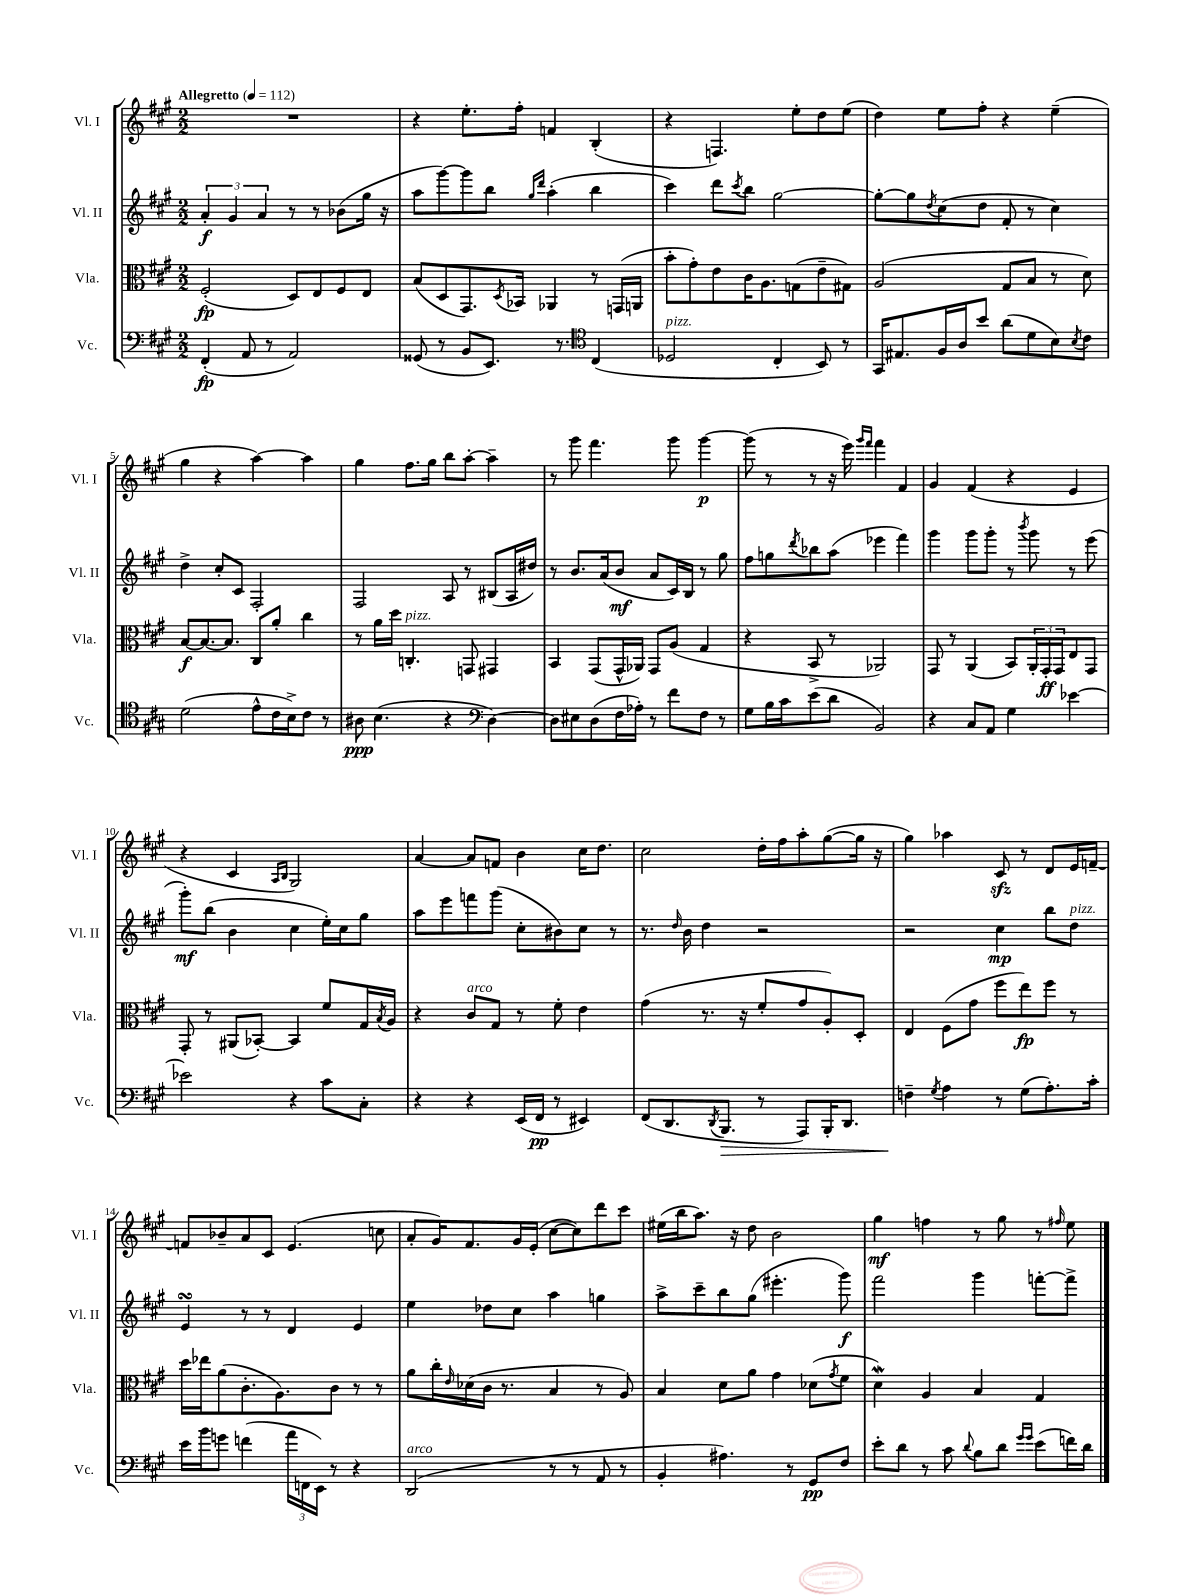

**kern	**dynam	**kern	**dynam	**kern	**dynam	**kern	**dynam
*part4	*part4	*part3	*part3	*part2	*part2	*part1	*part1
*staff4	*staff4	*staff3	*staff3	*staff2	*staff2	*staff1	*staff1
*I"Vc.	*	*I"Vla.	*	*I"Vl. II	*	*I"Vl. I	*
*I'Vc.	*	*I'Vla.	*	*I'Vl. II	*	*I'Vl. I	*
*clefF4	*	*clefC3	*	*clefG2	*	*clefG2	*
*k[f#c#g#]	*	*k[f#c#g#]	*	*k[f#c#g#]	*	*k[f#c#g#]	*
*M2/2	*	*M2/2	*	*M2/2	*	*M2/2	*
*MM112	*	*MM112	*	*MM112	*	*MM112	*
=1	=1	=1	=1	=1	=1	=1	=1
!	!	!	!	!	!	!LO:TX:a:B:t=Allegretto	!
(4FF#'/	fp	(2F#'/	fp	6a'/	f	1r	.
.	.	.	.	6g#/	.	.	.
8AA/	.	.	.	.	.	.	.
.	.	.	.	6a/	.	.	.
8r	.	.	.	.	.	.	.
2AA/)	.	8D/L)	.	8r	.	.	.
.	.	8E/	.	8r	.	.	.
.	.	8F#/	.	(8b-X\L	.	.	.
.	.	8E/J	.	16gg#\Jk	.	.	.
.	.	.	.	16r	.	.	.
=2	=2	=2	=2	=2	=2	=2	=2
(8GG##X/	.	(8B/L	.	8aa\L	.	4r	.
8r	.	8D/	.	[8ggg#\)	.	.	.
8BB/L	.	8.GG#/)	.	8ggg#\]	.	8.ee'\L	.
8.EE/J)	.	.	.	8bb\J	.	.	.
.	.	8qD/	.	.	.	.	.
.	.	16BB-X/Jk	.	.	.	16ff#'\Jk	.
.	.	.	.	16qqgg#/LL	.	.	.
.	.	.	.	16qqddd/JJ	.	.	.
.	.	4AA-X/	.	(4aa'\	.	4fn/	.
8.r	.	.	.	.	.	.	.
*clefC4	*	*	*	*	*	*	*
(4C#/	.	8r	.	4bb\	.	(4B'/	.
.	.	(16GGn/LL	.	.	.	.	.
.	.	16AAn/JJ	.	.	.	.	.
=3	=3	=3	=3	=3	=3	=3	=3
!LO:TX:a:i:t=pizz.	!	!	!	!	!	!	!
2D-X/	.	8b'\L	.	4ccc#\)	.	4r	.
.	.	8g#'\)	.	.	.	.	.
.	.	8e\	.	8ddd\L	.	4.Fn/)	.
.	.	.	.	8qccc#/	.	.	.
.	.	16c#\K	.	8bb\J	.	.	.
.	.	8.A\	.	.	.	.	.
4C#'/	.	.	.	[2gg#\	.	.	.
.	.	(8Gn\	.	.	.	8ee'\L	.
8BB/)	.	8e~\	.	.	.	8dd\	.
8r	.	8G#X\J)	.	.	.	(8ee\J	.
=4	=4	=4	=4	=4	=4	=4	=4
16GG#/KL	.	(2A/	.	8gg#'\L_	.	4dd\)	.
8.E#X/	.	.	.	.	.	.	.
.	.	.	.	8gg#\]	.	.	.
.	.	.	.	8qdd/	.	.	.
16F#/L	.	.	.	(8cc#\	.	8ee\L	.
16A/J	.	.	.	.	.	.	.
8b/J	.	.	.	8dd\J	.	8ff#'\J	.
(8a\L	.	8G#/L	.	8f#'/	.	4r	.
8d\	.	8B/J	.	8r	.	.	.
8B\)	.	8r	.	4cc#\)	.	(4ee~\	.
8qB/	.	.	.	.	.	.	.
8c#\J	.	8d\)	.	.	.	.	.
!!LO:LB:g=z
=5	=5	=5	=5	=5	=5	=5	=5
(2d\	.	[8B/L	f	4dd^\	.	4gg#\	.
.	.	8.B/_	.	.	.	.	.
.	.	.	.	8cc#'/L	.	4r	.
.	.	8.B/J]	.	.	.	.	.
.	.	.	.	8c#/J	.	.	.
8e^^\L	.	8C#/L	.	2F#'/	.	[4aa\)	.
16c#\L	.	8a'/J	.	.	.	.	.
16B^\J)	.	.	.	.	.	.	.
8c#\J	.	4cc#\	.	.	.	4aa\]	.
8r	.	.	.	.	.	.	.
=6	=6	=6	=6	=6	=6	=6	=6
8A#X\	ppp	8r	.	2F#/	.	4gg#\	.
(4.B\	.	16a\LL	.	.	.	.	.
.	.	16dd\JJ	.	.	.	.	.
!	!	!LO:TX:a:i:t=pizz.	!	!	!	!	!
.	.	4.Cn'/	.	.	.	8.ff#\L	.
.	.	.	.	.	.	16gg#\Jk	.
4r	.	.	.	8A/	.	8bb\L	.
.	.	8GGn/	.	8r	.	[8aa'\J	.
*clefF4	*	*	*	*	*	*	*
[4D\)	.	4GG#X/	.	(8B#X/L	.	4aa~\]	.
.	.	.	.	16A/L	.	.	.
.	.	.	.	16dd#X/JJ)	.	.	.
=7	=7	=7	=7	=7	=7	=7	=7
8D\L]	.	4BB/	.	8r	.	8r	.
8E#X\	.	.	.	8.b/L	.	8ggg#\	.
(8D\	.	(8GG#/L	.	.	.	4.fff#\	.
.	.	.	.	(16a/k	.	.	.
16F#\L	.	16GG#^^/L	.	8b/J	mf	.	.
16A-X'\JJ)	.	16AA-X/JJ)	.	.	.	.	.
8r	.	8GG#/L	.	8a/L	.	.	.
8f#\L	.	(8A/J	.	16c#/L)	.	8ggg#\	.
.	.	.	.	16B/JJ	.	.	.
8F#\J	.	4G#/	.	8r	.	[4ggg#\	p
8r	.	.	.	8gg#\	.	.	.
=8	=8	=8	=8	=8	=8	=8	=8
8G#\L	.	4r	.	8ff#\L	.	(8ggg#\]	.
16B\L	.	.	.	8ggn\	.	8r	.
16c#\J	.	.	.	.	.	.	.
.	.	.	.	8qddd/	.	.	.
(8e\	.	8BB^/	.	8bb-X\	.	8r	.
8d\J	.	8r	.	(8aa\J	.	16r	.
.	.	.	.	.	.	16eee\)	.
.	.	.	.	.	.	16qqggg#/LL	.
.	.	.	.	.	.	16qqfff#/JJ	.
2BB/)	.	2AA-X/)	.	4eee-X\	.	4fff#\	.
.	.	.	.	4fff#\)	.	4f#/	.
=9	=9	=9	=9	=9	=9	=9	=9
4r	.	8GG#/	.	4ggg#\	.	4g#/	.
.	.	8r	.	.	.	.	.
8C#/L	.	(4AA/	.	8ggg#\L	.	(4f#/	.
8AA/J	.	.	.	8ggg#'\J	.	.	.
4G#\	.	8BB/L)	.	8r	.	4r	.
.	.	.	.	8qbbb/	.	.	.
.	.	24AA'/L	.	8ggg#\	.	.	.
.	.	24GG#'/	ff	.	.	.	.
.	.	24GG#/J	.	.	.	.	.
[4e-X\	.	8E/	.	8r	.	4e/	.
.	.	8GG#/J	.	(8eee\	.	.	.
!!LO:LB:g=z
=10	=10	=10	=10	=10	=10	=10	=10
2e-X\]	.	8GG#'/	.	8ggg#'\L)	mf	4r	.
.	.	8r	.	(8bb\J	.	.	.
.	.	(8AA#X/L	.	4b\	.	4c#/	.
.	.	[8BB-X'/J)	.	.	.	.	.
.	.	.	.	.	.	16qqA/LL	.
.	.	.	.	.	.	16qqB/JJ	.
4r	.	4BB-/]	.	4cc#\	.	2G#/)	.
8c#\L	.	8f#/L	.	16ee'\LL)	.	.	.
.	.	.	.	16cc#\J	.	.	.
8C#'\J	.	16G#/L	.	8gg#\J	.	.	.
.	.	8qB/	.	.	.	.	.
.	.	16A/JJ	.	.	.	.	.
=11	=11	=11	=11	=11	=11	=11	=11
4r	.	4r	.	8aa\L	.	[4a/	.
.	.	.	.	8eee\	.	.	.
!	!	!LO:TX:a:i:t=arco	!	!	!	!	!
4r	.	8c#/L	.	8fffn\	.	8a/L]	.
.	.	8G#/J	.	(8ggg#\J	.	8fn/J	.
(16EE/LL	.	8r	.	8cc#'\L	.	4b\	.
16FF#/JJ	pp	.	.	.	.	.	.
8r	.	8f#'\	.	8b#X\)	.	.	.
4EE#X/)	.	4e\	.	8cc#\J	.	16cc#\KL	.
.	.	.	.	.	.	8.dd\J	.
.	.	.	.	8r	.	.	.
=12	=12	=12	=12	=12	=12	=12	=12
(8FF#/L	.	(4g#\	.	8.r	.	2cc#\	.
8.DD/	.	.	.	.	.	.	.
.	.	.	.	16qqdd/	.	.	.
.	.	.	.	16b\	.	.	.
.	.	8.r	.	4dd\	.	.	.
8qDD/	.	.	.	.	.	.	.
!	!LO:HP:b	!	!	!	!	!	!
8.BBB/J	>	.	.	.	.	.	.
.	.	16r	.	.	.	.	.
8r	.	8f#'/L	.	2r	.	16dd'\LL	.
.	.	.	.	.	.	16ff#\J	.
8AAA/L)	.	8g#/	.	.	.	8aa'\	.
16BBB'/K	.	8A'/)	.	.	.	([8gg#\	.
8.DD/J	.	.	.	.	.	.	.
.	.	8D'/J	.	.	.	16gg#\Jk]	.
.	.	.	.	.	.	16r	.
=13	=13	=13	=13	=13	=13	=13	=13
4Fn~\	.	4E/	.	2r	.	4gg#\)	.
8qG#/	.	.	.	.	.	.	.
4A\	]	(8F#\L	.	.	.	4aa-X\	.
.	.	8g#\J	.	.	.	.	.
8r	.	8ff#\L	.	4cc#\	mp	8c#zz/	.
(8G#\L	.	8ee\)	fp	.	.	8r	.
8.A'\)	.	8ff#\J	.	8bb\L	.	8d/L	.
!	!	!	!	!LO:TX:a:i:t=pizz.	!	!	!
.	.	8r	.	8dd\J	.	16e/L	.
16c#'\Jk	.	.	.	.	.	[16fn~/JJ	.
!!LO:LB:g=z
=14	=14	=14	=14	=14	=14	=14	=14
16e\LL	.	16dd\LL	.	4esSSS/	.	8fn/L]	.
16b\J	.	16ee-X\J	.	.	.	.	.
8gn\J	.	(8a\	.	.	.	8b-X~/	.
(4fn\	.	8.c#'\	.	8r	.	8a/	.
.	.	.	.	8r	.	8c#/J	.
.	.	8.A\)	.	.	.	.	.
24a\LL	.	.	.	4d/	.	(4.e/	.
24FFn\	.	.	.	.	.	.	.
24EE\JJ)	.	.	.	.	.	.	.
8r	.	8c#\J	.	.	.	.	.
4r	.	8r	.	4e/	.	.	.
.	.	8r	.	.	.	8ccn\	.
=15	=15	=15	=15	=15	=15	=15	=15
!LO:TX:a:i:t=arco	!	!	!	!	!	!	!
(2DD/	.	8a\L	.	4ee\	.	8a'/L	.
.	.	16cc#'\L	.	.	.	16g#/K)	.
.	.	16qqe/	.	.	.	.	.
.	.	(16d-X\	.	.	.	8.f#/	.
.	.	16c#\JJ	.	8dd-X\L	.	.	.
.	.	8.r	.	.	.	.	.
.	.	.	.	8cc#\J	.	16g#/L	.
.	.	.	.	.	.	(16e'/JJ	.
8r	.	4B/	.	4aa\	.	[8cc#\L	.
8r	.	.	.	.	.	8cc#\])	.
8AA/	.	8r	.	4ggn\	.	8ddd\	.
8r	.	8A/)	.	.	.	8ccc#\J	.
=16	=16	=16	=16	=16	=16	=16	=16
4BB'/	.	4B/	.	8aa^\L	.	(16ee#X\LL	.
.	.	.	.	.	.	16bb\J	.
.	.	.	.	8ccc#~\	.	8.aa\J)	.
4.A#X\)	.	8d\L	.	8bb\	.	.	.
.	.	.	.	.	.	16r	.
.	.	8a\J	.	(8gg#\J	.	8dd\	.
.	.	4g#\	.	4.eee#X'\	.	2b\	.
8r	.	.	.	.	.	.	.
8GG#/L	pp	(8d-X\L	.	.	.	.	.
.	.	8qg#/	.	.	.	.	.
8F#/J	.	8f#\J	.	8ggg#\)	f	.	.
=17	=17	=17	=17	=17	=17	=17	=17
8e'\L	.	4dw\)	.	2fff#\	.	4gg#\	mf
8d\J	.	.	.	.	.	.	.
8r	.	4A/	.	.	.	4ffn\	.
8c#\	.	.	.	.	.	.	.
8qqd/	.	.	.	.	.	.	.
8B\L	.	4B/	.	4ggg#\	.	8r	.
8d\J	.	.	.	.	.	8gg#\	.
16qqg#/LL	.	.	.	.	.	.	.
16qqg#/JJ	.	.	.	.	.	.	.
(8e\L	.	4G#/	.	[8fffn'\L	.	8r	.
.	.	.	.	.	.	16qqff#X/	.
16fn\L)	.	.	.	8fff^\J]	.	8ee\	.
16d\JJ	.	.	.	.	.	.	.
==	==	==	==	==	==	==	==
*-	*-	*-	*-	*-	*-	*-	*-
